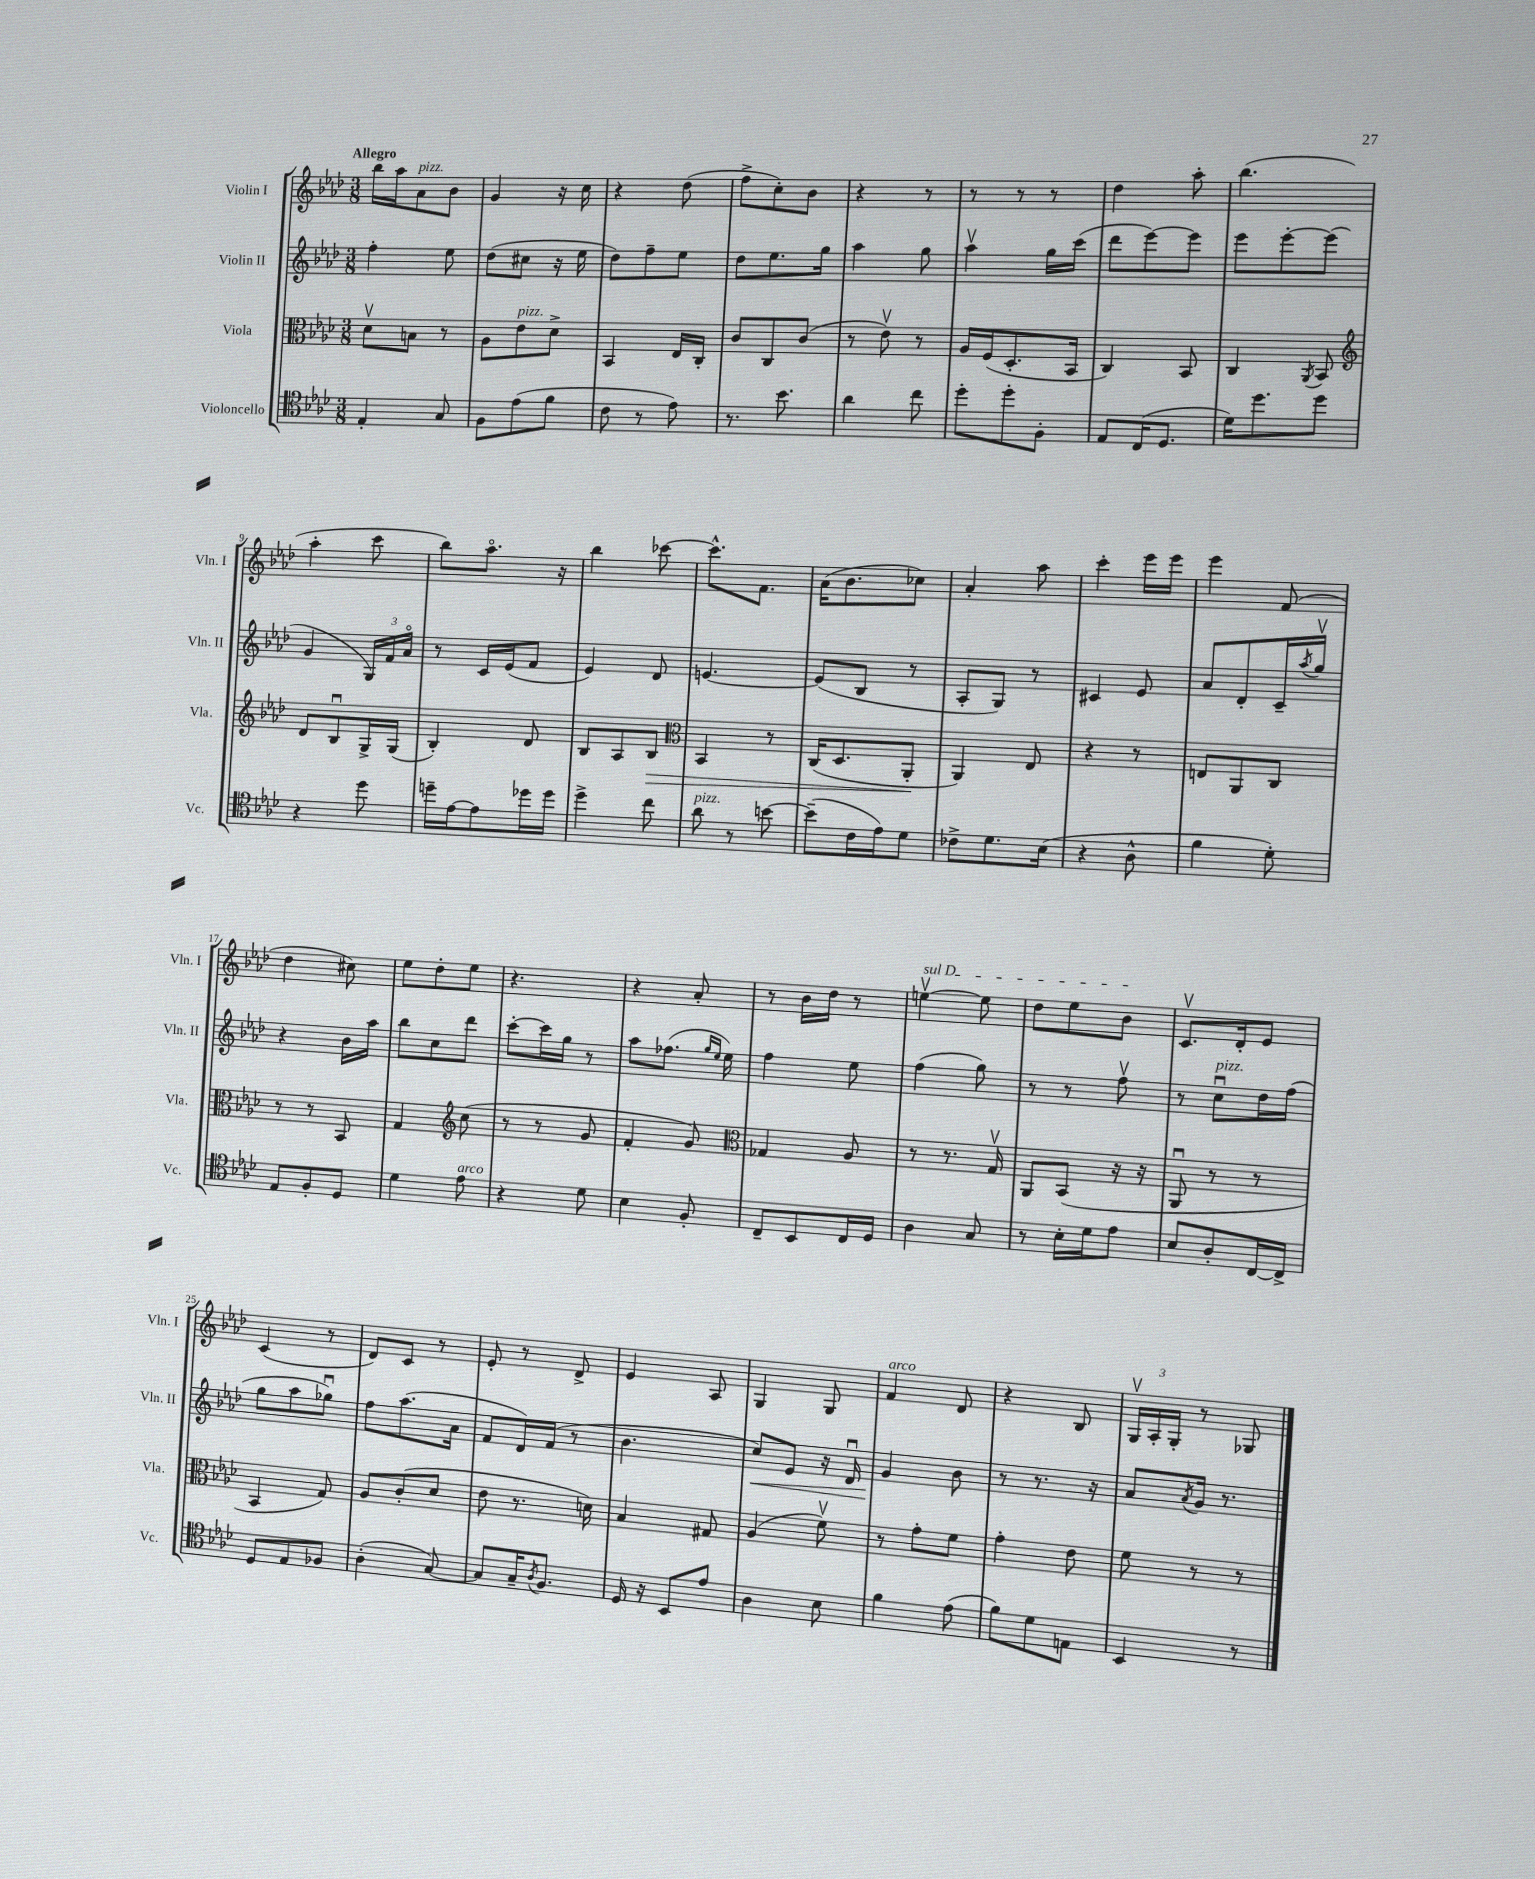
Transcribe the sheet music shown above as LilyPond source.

<<
\new StaffGroup <<
\new Staff = "s0" \with { instrumentName = "Violin I" shortInstrumentName = "Vln. I" } {
    \clef treble \key aes \major \numericTimeSignature \time 3/8 \tempo "Allegro"
    bes''16 aes''16 aes'8^\markup { \italic "pizz." } bes'8 |
    g'4 r16 c''16 |
    r4 des''8( |
    f''8-> c''8-.) bes'8 |
    r4 r8 |
    r8 r8 r8 |
    des''4 aes''8-. |
    bes''4.( |
    aes''4-. c'''8 |
    bes''8) aes''8.\flageolet r16 |
    bes''4 ces'''8~ |
    ces'''8.-^ f'8. |
    aes'16( bes'8. ces''8) |
    aes'4-. aes''8 |
    c'''4-. ees'''16 ees'''16 |
    ees'''4 f'8( |
    des''4 cis''8) |
    ees''8 des''8-. ees''8 |
    r4. |
    r4 aes'8-. |
    r8 bes'16 des''16 r8 |
    \once \override TextSpanner.bound-details.left.text = \markup { \italic "sul D" } e''4~\upbow\startTextSpan e''8 |
    des''8 ees''8 bes'8\stopTextSpan |
    c'8.\upbow des'16-. ees'8 |
    c'4( r8 |
    des'8) c'8 r8 |
    ees'8-. r8 des'8-> |
    ees'4 aes8 |
    g4 g8 |
    f'4^\markup { \italic "arco" } des'8 |
    r4 bes8 |
    \tuplet 3/2 { g16\upbow aes16-. g16-. } r8 ges8 \bar "|." |
}
\new Staff = "s1" \with { instrumentName = "Violin II" shortInstrumentName = "Vln. II" } {
    \clef treble \key aes \major \numericTimeSignature \time 3/8
    f''4-. ees''8 |
    des''8( cis''8 r16 ees''16 |
    des''8) f''8-- ees''8 |
    des''8 ees''8. g''16 |
    aes''4 g''8 |
    aes''4\upbow g''16 c'''16( |
    des'''8 ees'''8~) ees'''8 |
    ees'''8 ees'''8~-. ees'''8( |
    g'4 \tuplet 3/2 { g16) f'16 aes'16\flageolet } |
    r8 c'16 ees'16( f'8 |
    ees'4) des'8 |
    e'4.~ |
    e'8( bes8 r8 |
    aes8-. g8) r8 |
    cis'4 ees'8 |
    aes'8 des'8-. c'16-- \acciaccatura { aes''8 } g''16\upbow |
    r4 bes'16 aes''16 |
    bes''8 c''8 des'''8 |
    c'''8~-. c'''16 g''16 r8 |
    aes''8 fes''8.( \grace { g''16 ees''16 } ees''16) |
    f''4 ees''8 |
    f''4( g''8) |
    r8 r8 f''8\upbow |
    r8 c''8\downbow^\markup { \italic "pizz." } des''16 f''16( |
    g''8 aes''8 ges''8\downbow) |
    f''8 aes''8.( aes'16 |
    f'8 des'16) f'16( r8 |
    bes'4. |
    c''8\<) ees'8 r16 des'16\downbow |
    g'4\! bes'8 |
    r8 r8. r16 |
    aes'8 \acciaccatura { aes'8 } g'16 r8. \bar "|." |
}
\new Staff = "s2" \with { instrumentName = "Viola" shortInstrumentName = "Vla." } {
    \clef alto \key aes \major \numericTimeSignature \time 3/8
    des'8\upbow b8 r8 |
    aes8 ees'8^\markup { \italic "pizz." } des'8-> |
    bes,4 ees16 c16-. |
    c'8 c8 c'8( |
    r8 ees'8\upbow) r8 |
    aes16 f16( des8.-. bes,16 |
    c4) bes,8 |
    c4 \acciaccatura { aes,8 } bes,8 |
    \clef treble des'8 bes8\downbow g16-> g16( |
    bes4-.) des'8 |
    bes8 aes8 bes8\> |
    \clef alto bes,4 r8 |
    c16( des8. aes,8-.\! |
    aes,4) ees8 |
    r4 r8 |
    e8 aes,8 c8 |
    r8 r8 bes,8 |
    g4 \clef treble c''8( |
    r8 r8 g'8 |
    f'4-. g'8) |
    \clef alto ges4 aes8 |
    r8 r8. g16\upbow |
    aes,8 bes,8( r16 r16 |
    aes,8\downbow r8 r8 |
    bes,4 g8) |
    aes8 c'8-.( des'8 |
    ees'8 r8. d'16) |
    bes4 gis8 |
    aes4( f'8\upbow) |
    r8 g'8-. f'8 |
    g'4-. ees'8 |
    f'8 r8 r8 \bar "|." |
}
\new Staff = "s3" \with { instrumentName = "Violoncello" shortInstrumentName = "Vc." } {
    \clef tenor \key aes \major \numericTimeSignature \time 3/8
    ees4-. g8 |
    f8 ees'8( f'8 |
    c'8 r8 ees'8) |
    r8. bes'8. |
    aes'4 c''8 |
    des''8-. des''8-. f8-. |
    ees8 c16( des8. |
    des'16) des''8. des''8 |
    r4 des''8 |
    d''16-- ees'16~ ees'8 des''16 des''16 |
    des''4-> c''8 |
    aes'8^\markup { \italic "pizz." } r8 b'8~ |
    b'8--( c'16 ees'16) des'8 |
    ces'8-> des'8. bes16( |
    r4 aes8-^ |
    f'4 des'8-.) |
    ees8 f8-. des8 |
    des'4 ees'8^\markup { \italic "arco" } |
    r4 des'8 |
    bes4 f8-. |
    c8-- bes,8 c16 des16 |
    aes4 g8 |
    r8 bes16-. des'16 ees'8 |
    bes8 aes8-. c16~ c16-> |
    des8 ees8 fes8 |
    aes4-.( g8~) |
    g8 g16-- \acciaccatura { aes8 } f8. |
    des16 r16 bes,8 ees'8 |
    aes4 bes8 |
    f'4 ees'8( |
    f'8) des'8 e8 |
    bes,4 r8 \bar "|." |
}
>>
>>
